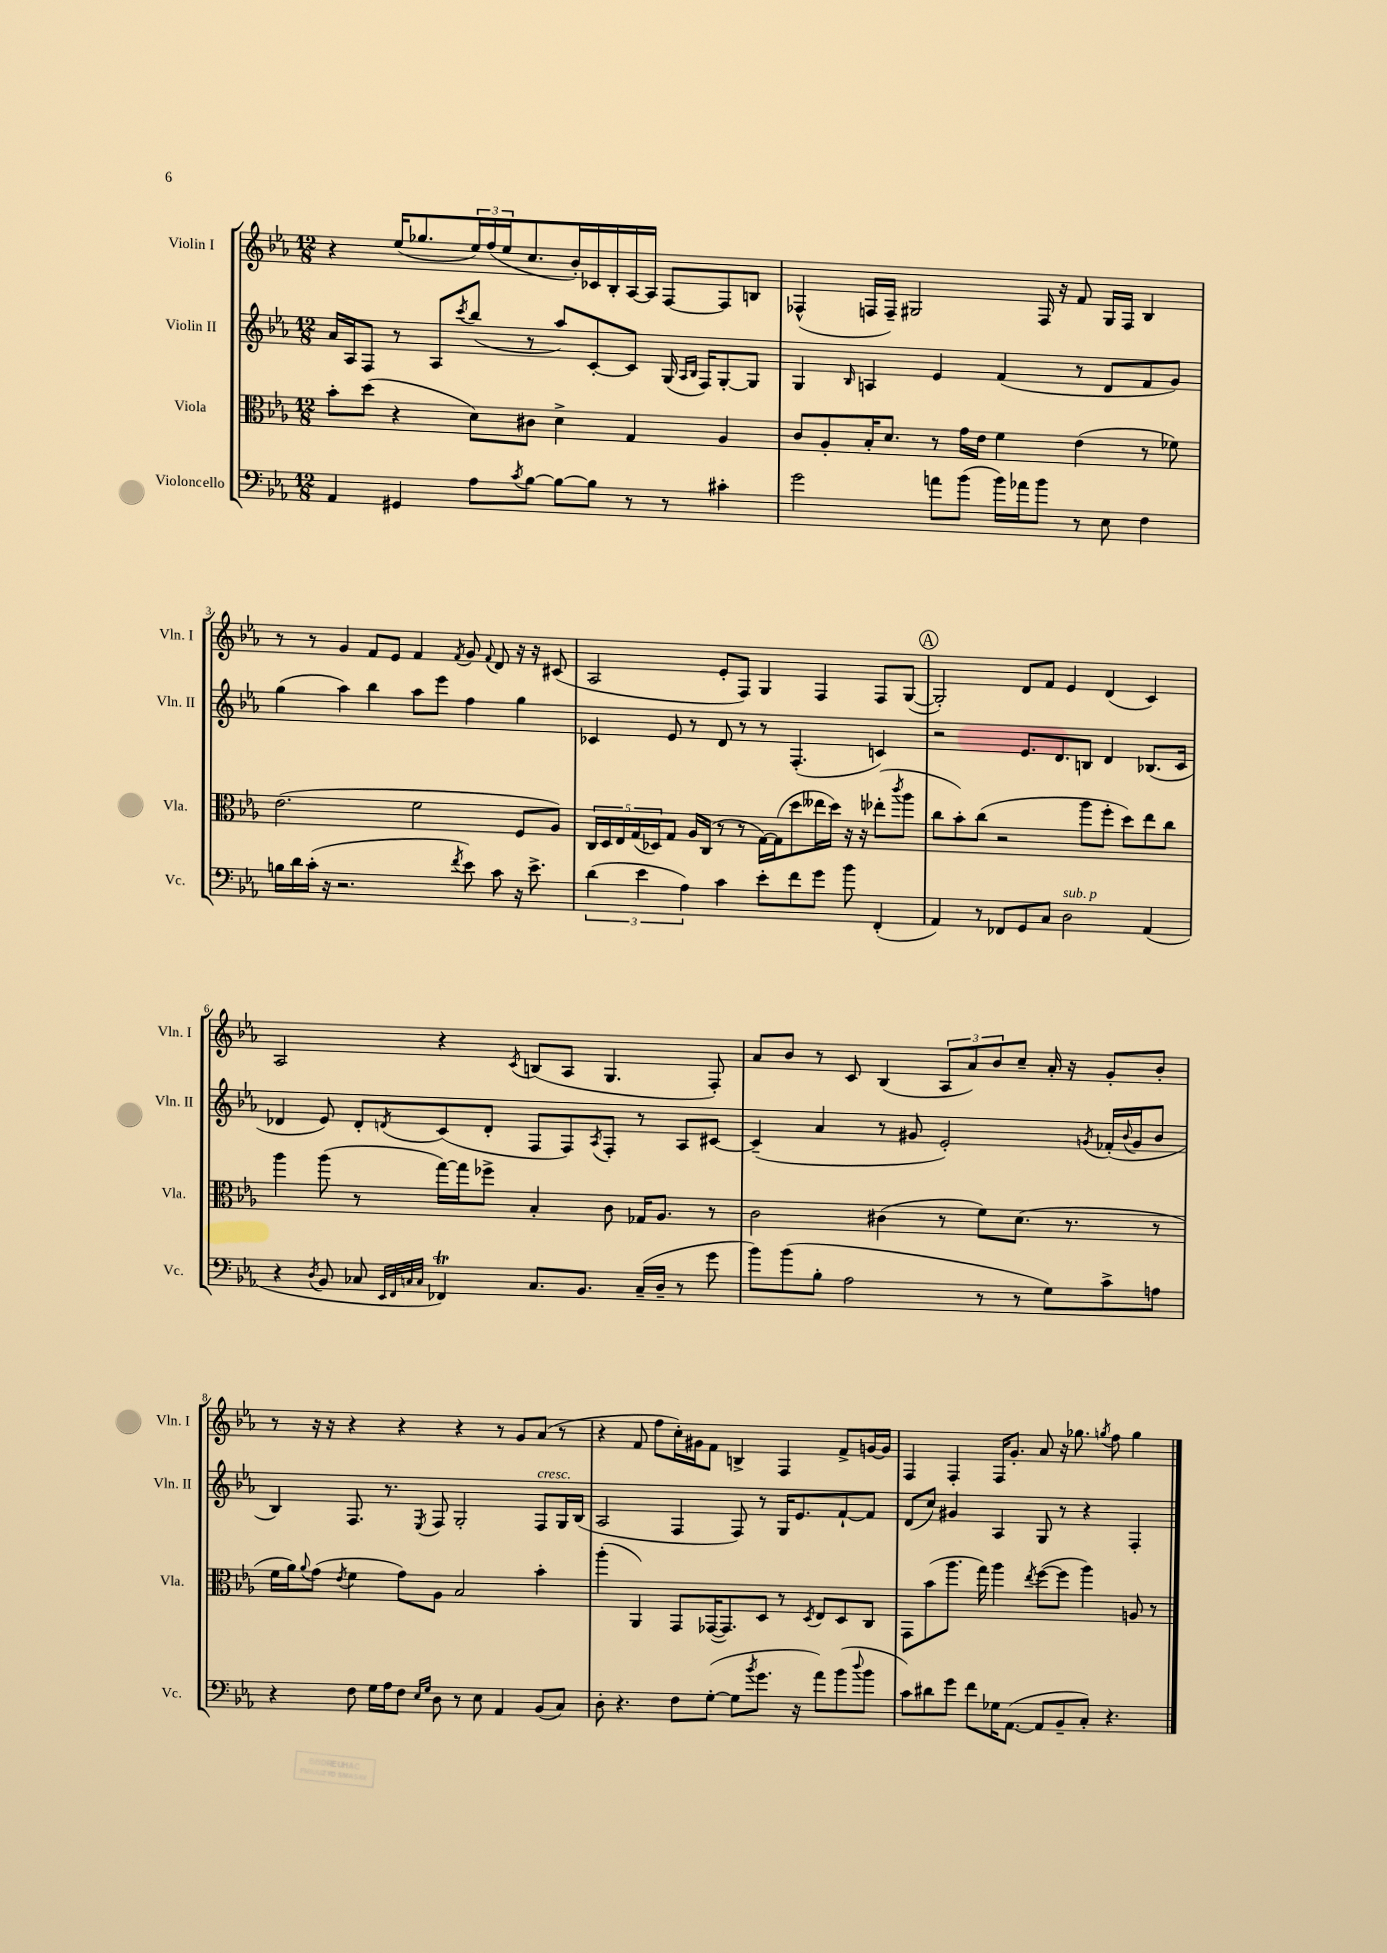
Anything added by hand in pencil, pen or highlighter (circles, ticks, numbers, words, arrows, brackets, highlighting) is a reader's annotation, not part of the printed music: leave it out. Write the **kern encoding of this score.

**kern	**kern	**kern	**kern
*staff4	*staff3	*staff2	*staff1
*clefF4	*clefC3	*clefG2	*clefG2
*k[b-e-a-]	*k[b-e-a-]	*k[b-e-a-]	*k[b-e-a-]
*M12/8	*M12/8	*M12/8	*M12/8
4AA-	8b-'	16a-	4r
.	.	16A-	.
.	(8dd	8F	.
4GG#	4r	8r	(16ee-
.	.	.	8.gg-
.	.	8A-	.
.	.	8qccc	.
8A-	8d)	(8bb-	24ee-)
.	.	.	(24ff
.	.	.	24ee-
8qc	.	.	.
[8B-	8c#	8r	8.cc
8B-_	4d^	8aa-)	.
.	.	.	16b-')
8B-]	.	[8c'	16c-
.	.	.	16B-'
8r	4G	8c]	[16A-
.	.	.	16A-]
8r	.	(16G	[8F
.	.	16qqA-	.
.	.	16qqB-	.
.	.	16F)	.
4c#'	4A-	[8G'	8F]
.	.	8G]	8B
=	=	=	=
2g	8c	4G	(4F-^^
.	8A-'	.	.
.	.	16qqB-	.
.	16B-'	4A	16F
.	8.d	.	16F~)
.	.	.	2G#
8a	8r	4e-	.
(8b-	16g	.	.
.	16e-	.	.
16b-)	4f	(4f	.
16a-	.	.	.
8b-	.	.	16F
.	.	.	16r
8r	(4e-	8r	8f
8E-	.	8d	16G#
.	.	.	16F
4F	8r	8f	4B-
.	8f-)	8g)	.
=	=	=	=
16B	(2.e-	(4gg	8r
16d	.	.	.
(16c'	.	.	8r
16r	.	.	.
2.r	.	4aa-)	4g
.	.	4bb-	8f
.	.	.	8e-
.	2f	8aa-	4f
.	.	8eee-	.
8qf	.	.	8qf
8e-)	.	4ff	8g
.	.	.	8qqf
8c	.	.	8d
16r	8F	4gg	16r
8.e-^	.	.	16r
.	8A-)	.	(8c#
=	=	=	=
(6d	20C	4c-	2A-
.	20D	.	.
.	20E-	.	.
.	(20G	.	.
6e-	.	.	.
.	20D-)	.	.
.	8G	8e-	.
6A-)	.	.	.
.	16A-	8r	.
.	(16C	.	.
4c	8r	8d	8e-'
.	8r	8r	8F)
8e-'	[16G)	8r	4G
.	(16G]	.	.
8f	8dd	(4.F'	.
8g	16ee--	.	4F
.	16dd)	.	.
8b-	16r	.	.
.	16r	.	.
(4FF'	(8ee-'	4c)	8F
.	8qccc	.	.
.	8aa-	.	([8G
=	=	=	=
4AA-)	8cc	2r	2G'])
.	8b-')	.	.
8r	(8cc	.	.
8FF-	2r	.	.
8GG	.	8.e-	8d
8C	.	.	8f
.	.	8.d	.
2D	.	.	4e-
.	8aa-	8B	.
.	8ff'	4d	(4d
.	8dd)	.	.
(4AA-	8ee-	(8.B-	4c)
.	8cc	.	.
.	.	16c	.
=	=	=	=
4r	4aa-	4d-	2A-
8qD	.	.	.
8BB-	(8aa-	8e-)	.
8C-	8r	8d-'	.
32qqEE-	.	.	.
32qqFF	.	.	.
32qqC	.	.	.
32qqC	.	8qd	.
4FF-)	[16gg)	(8c	4r
.	16gg]	.	.
.	8ff-^	8d'	.
.	.	.	8qc
8.C	4B-'	8F	(8B
.	.	8F)	8A-
8.BB-	.	.	.
.	.	8qA-	.
.	8c	8F'	4.G
(16C~	16G-	8r	.
16D~	8.A-	.	.
8r	.	8A-	.
8g	8r	[8c#	8F')
=	=	=	=
8b-)	2c	(4c#~]	8a-
(8b-	.	.	8b-
8B-'	.	4a-	8r
2A-	.	.	8c
.	(4c#	8r	(4B-
.	.	8g#	.
.	8r	2e-')	12A-
.	.	.	12a-)
8r	8f)	.	.
.	.	.	12b-
8r	(8.d	.	8cc~
8G)	.	.	16a-'
.	8.r	.	16r
.	.	8qg	.
8c^	.	(16f-'	8g'
.	.	8qqb-	.
.	.	16g	.
8A	8r	8b-	8b-'
=	=	=	=
4r	16f	4B-)	8r
.	16a-)	.	.
.	8qqa-	.	.
.	(8g	.	16r
.	.	.	16r
.	8qe-	.	.
8F	4f	8.F	4r
16G	.	.	.
16A-	.	8.r	.
8F	8g)	.	4r
16qqE-	.	.	.
16qqG	.	8qE-	.
8D	8A-	8F	.
8r	2B-	2G'	4r
8E-	.	.	.
4AA-	.	.	8r
.	.	.	8g
(8BB-	4b-'	8F	(8a-
8C)	.	16G	8r
.	.	(16B-	.
=	=	=	=
8D'	(4aa-'	2A-	4r
4.r	.	.	.
.	4AA-)	.	8f
.	.	.	8ff
8F	8GG	4F	16cc')
.	.	.	16g#
([8G'	([16GG-	.	8f
.	8.GG-])	.	.
8G]	.	8F)	4B^
8qb-	.	.	.
8.g	8D	8r	.
.	8r	16G	4F
16r	.	8.e-	.
.	8qD	.	.
8a-)	8E-	.	.
(8b-	8D	[8f`	8f^
8qqdd	.	.	.
8b-	8C	8f]	[16g
.	.	.	16g]
=	=	=	=
8c)	8GG	(8d	4F
8d#	(8b-	8cc)	.
8g	8.aa-	4g#	4F'
8f	.	.	.
.	16gg)	.	.
16G-	4aa-	4A-	16F
([8.AA-	.	.	8.g'
.	8qee-	.	.
8AA-]	([8ff	8G	8a-
8BB-~	8ff]	8r	16r
.	.	.	8.gg-
8C')	4aa-)	4r	.
.	.	.	8qgg
4.r	.	.	8ff
.	8A	4F'	4gg
.	8r	.	.
==	==	==	==
*-	*-	*-	*-
